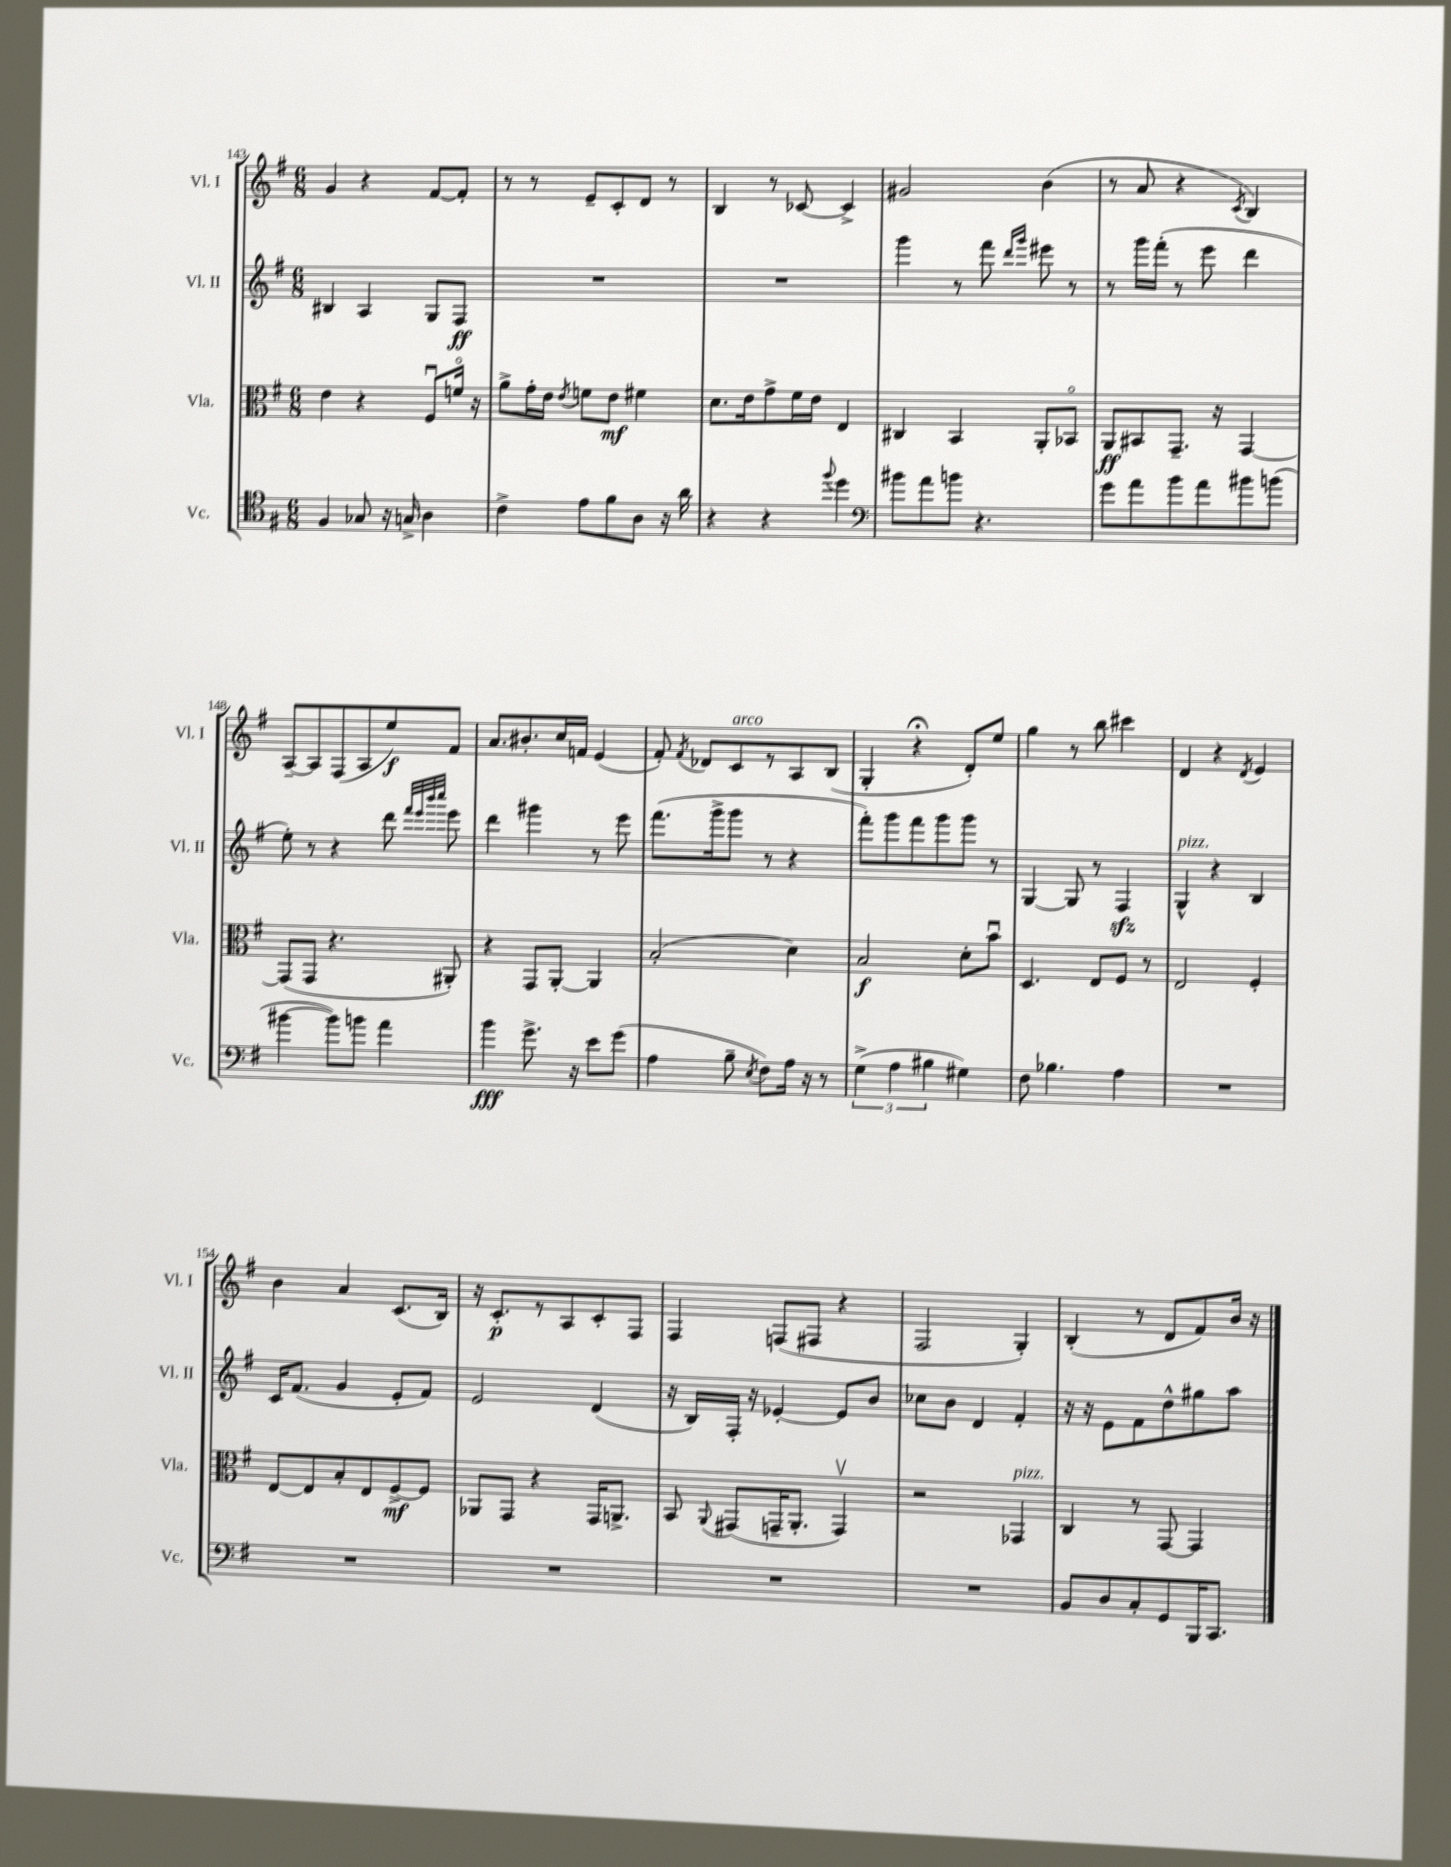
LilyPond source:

<<
\new StaffGroup <<
\new Staff = "s0" \with { instrumentName = "Vl. I" shortInstrumentName = "Vl. I" } {
    \clef treble \key g \major \numericTimeSignature \time 6/8
    \autoBeamOff g'4 r4 fis'8[~ fis'8]-. |
    r8 r8 e'8[-- c'8-. d'8] r8 |
    b4 r8 ces'8~ ces'4-> |
    gis'2 b'4( |
    r8 a'8 r4 \acciaccatura { c'8 } b4) |
    a8[~-- a8 fis8( a8 e''8\f) fis'8] |
    a'8.[ bis'8.-. c''16 f'16] e'4( |
    fis'8-.) \acciaccatura { fis'8 } des'8[ c'8^\markup { \italic "arco" } r8 a8 b8]( |
    g4-. r4\fermata d'8[-.) e''8] |
    g''4 r8 b''8 cis'''4 |
    d'4 r4 \acciaccatura { d'8 } e'4 |
    b'4 a'4 c'8.[( b16]) |
    r16 c'8.[-.\p r8 a8 c'8-. fis8] |
    fis4 f8[( fis8] r4 |
    fis2 g4-.) |
    b4-.( r8 d'8[ fis'8) b'16] r16 \bar "|." |
}
\new Staff = "s1" \with { instrumentName = "Vl. II" shortInstrumentName = "Vl. II" } {
    \clef treble \key g \major \numericTimeSignature \time 6/8
    \autoBeamOff bis4 a4 g8[ fis8]\ff |
    R2. |
    R2. |
    g'''4 r8 fis'''8 \grace { d'''16[ g'''16] } eis'''8 r8 |
    r8 g'''16[ fis'''16]-.( r8 e'''8 d'''4 |
    e''8-.) r8 r4 d'''8 \grace { fis'''32[ e'''32 b'''32 c''''32] } e'''8 |
    d'''4 gis'''4 r8 e'''8 |
    fis'''8.[( g'''16-> g'''8] r8 r4 |
    fis'''8[-.) g'''8 fis'''8 g'''8 g'''8] r8 |
    g4~ g8 r8 fis4\sfz |
    g4-^^\markup { \italic "pizz." } r4 b4 |
    c'16[ fis'8.]( g'4 e'8[-. fis'8]) |
    e'2 d'4( |
    r16 b16[) fis16]-. r16 ees'4~-. ees'8[ b'8] |
    ces''8[ b'8] d'4 fis'4-. |
    r16 r16 e'8[ fis'8 d''8-^ gis''8 a''8] \bar "|." |
}
\new Staff = "s2" \with { instrumentName = "Vla." shortInstrumentName = "Vla." } {
    \clef alto \key g \major \numericTimeSignature \time 6/8
    \autoBeamOff e'4 r4 fis8[\downbow f'16]\flageolet r16 |
    a'8[-> g'16-. e'16] \acciaccatura { e'8 } f'8[ e'8]\mf fis'4 |
    d'8.[ e'16 g'8-> fis'16 e'16] e4 |
    cis4 b,4 a,8[-. bes,8]\flageolet |
    a,8[\ff bis,8 g,8.]-- r16 g,4~ |
    g,8[( g,8] r4. ais,8-.) |
    r4 g,8[ a,8]~-. a,4 |
    b2-.( d'4) |
    b2\f d'8[-. b'8]\downbow |
    d4. e8[ fis8] r8 |
    e2 fis4-. |
    e8[~ e8 b8-. e8 fis8~->\mf fis8] |
    aes,8[ g,8] r4 g,16[ a,8.]-> |
    b,8 \appoggiatura { a,8 } gis,8[( g,16-- a,8.]-. g,4\upbow) |
    r2 ges,4^\markup { \italic "pizz." } |
    c4 r8 g,8~ g,4 \bar "|." |
}
\new Staff = "s3" \with { instrumentName = "Vc." shortInstrumentName = "Vc." } {
    \clef tenor \key g \major \numericTimeSignature \time 6/8
    \autoBeamOff fis4 ges8 r16 g16-> a4 |
    c'4-> e'8[ fis'8 a8] r16 a'16 |
    r4 r4 \appoggiatura { fis''8 } d''4 |
    \clef bass bis'8[ a'8 b'8] r4. |
    g'8[ a'8 b'8 a'8 bis'8 b'8]( |
    bis'4~ bis'8[) b'8] a'4 |
    b'4\fff g'8.-> r16 e'8[ g'8]( |
    a4 b8-- \acciaccatura { e8 } fis8[) a16] r16 r8 |
    \tuplet 3/2 { g4->( a4 bis4 } gis4) |
    fis8 bes4. a4 |
    R2. |
    R2. |
    R2. |
    R2. |
    R2. |
    b,8[ d8 c8-. g,8 b,,16 c,8.] \bar "|." |
}
>>
>>
\layout { \context { \Score currentBarNumber = #143 } }
